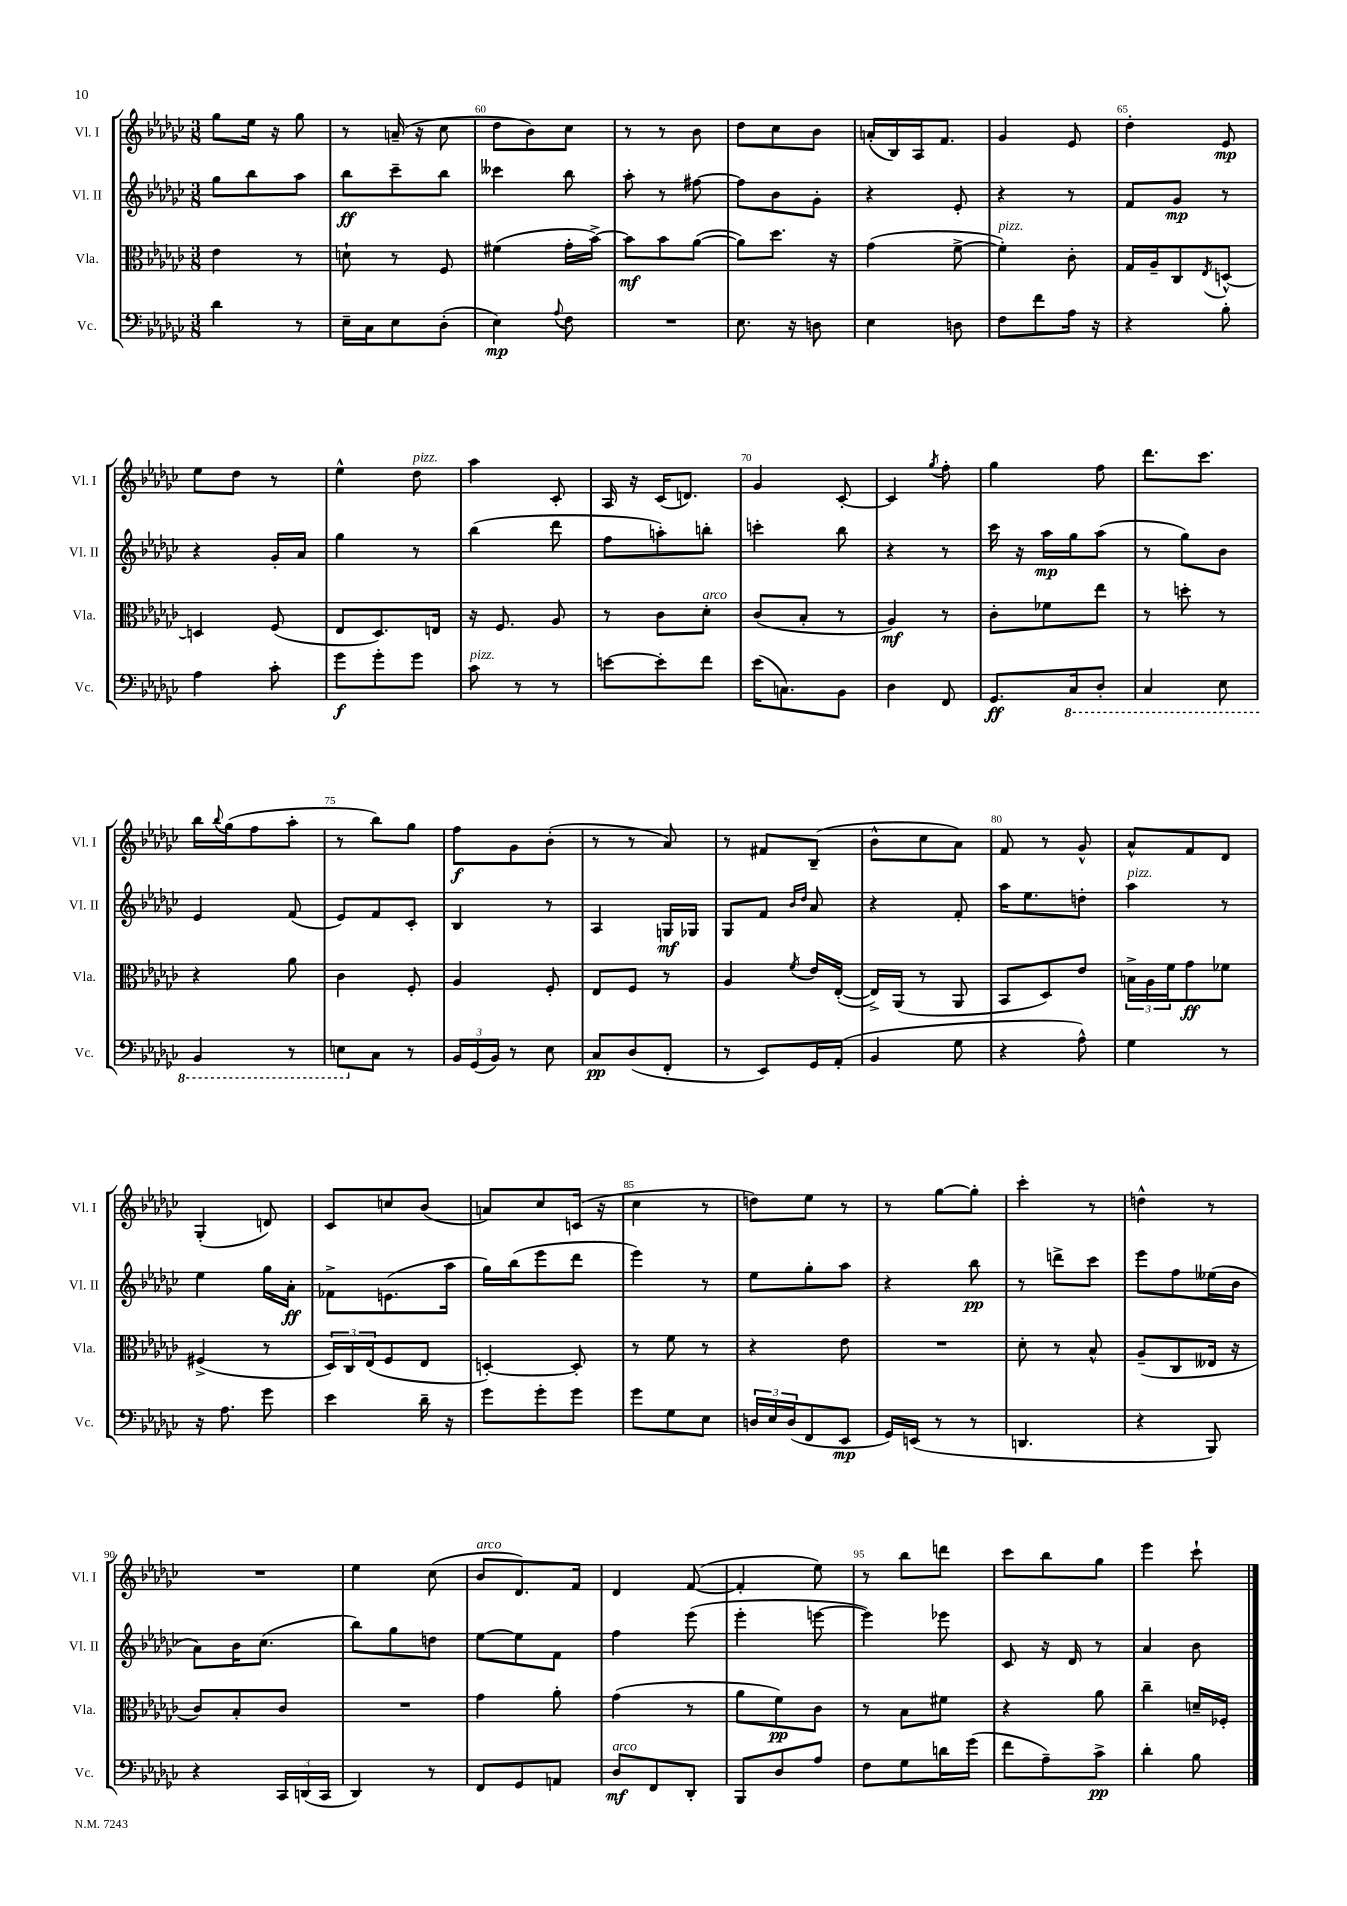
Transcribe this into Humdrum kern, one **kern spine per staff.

**kern	**dynam	**kern	**dynam	**kern	**dynam	**kern	**dynam
*part4	*part4	*part3	*part3	*part2	*part2	*part1	*part1
*staff4	*staff4	*staff3	*staff3	*staff2	*staff2	*staff1	*staff1
*I"Vc.	*	*I"Vla.	*	*I"Vl. II	*	*I"Vl. I	*
*I'Vc.	*	*I'Vla.	*	*I'Vl. II	*	*I'Vl. I	*
*clefF4	*	*clefC3	*	*clefG2	*	*clefG2	*
*k[b-e-a-d-g-c-]	*	*k[b-e-a-d-g-c-]	*	*k[b-e-a-d-g-c-]	*	*k[b-e-a-d-g-c-]	*
*M3/8	*	*M3/8	*	*M3/8	*	*M3/8	*
=58	=58	=58	=58	=58	=58	=58	=58
4d-\	.	4e-\	.	8gg-\L	.	8gg-\L	.
.	.	.	.	8bb-\	.	16ee-\Jk	.
.	.	.	.	.	.	16r	.
8r	.	8r	.	8aa-\J	.	8gg-\	.
=59	=59	=59	=59	=59	=59	=59	=59
16E-~\LL	.	8dn`\	.	8bb-\L	ff	8r	.
16C-\J	.	.	.	.	.	.	.
8E-\	.	8r	.	8ccc-~\	.	(16an~/	.
.	.	.	.	.	.	16r	.
(8D-'\J	.	8F/	.	8bb-\J	.	8cc-\	.
=60	=60	=60	=60	=60	=60	=60	=60
4E-\)	mp	(4f#X\	.	4ccc--X\	.	8dd-\L	.
.	.	.	.	.	.	8b-\)	.
8qqA-/	.	.	.	.	.	.	.
8F\	.	16g-'\LL	.	8bb-\	.	8cc-\J	.
.	.	[16b-^\JJ)	.	.	.	.	.
=61	=61	=61	=61	=61	=61	=61	=61
4.r	.	8b-\L]	mf	8aa-'\	.	8r	.
.	.	8b-\	.	8r	.	8r	.
.	.	([8a-\J	.	[8ff#X\	.	8b-\	.
=62	=62	=62	=62	=62	=62	=62	=62
8.E-\	.	8a-\L])	.	8ff#\L]	.	8dd-\L	.
.	.	8.dd-\J	.	8b-\	.	8cc-\	.
16r	.	.	.	.	.	.	.
8Dn\	.	.	.	8g-'\J	.	8b-\J	.
.	.	16r	.	.	.	.	.
=63	=63	=63	=63	=63	=63	=63	=63
4E-\	.	(4g-\	.	4r	.	(16an'/LL	.
.	.	.	.	.	.	16B-/)	.
.	.	.	.	.	.	16A-/J	.
.	.	.	.	.	.	8.f/J	.
8Dn\	.	[8f^\	.	8e-'/	.	.	.
=64	=64	=64	=64	=64	=64	=64	=64
!	!	!LO:TX:a:i:t=pizz.	!	!	!	!	!
8F\L	.	4f'\])	.	4r	.	4g-/	.
8f\	.	.	.	.	.	.	.
16A-\Jk	.	8c-'\	.	8r	.	8e-/	.
16r	.	.	.	.	.	.	.
=65	=65	=65	=65	=65	=65	=65	=65
4r	.	16G-/LL	.	8f/L	.	4dd-'\	.
.	.	16A-~/J	.	.	.	.	.
.	.	8C-/	.	8g-/J	mp	.	.
.	.	8qE-/	.	.	.	.	.
8B-'\	.	[8Dn^^/J	.	8r	.	8e-/	mp
!!LO:LB:g=z
=66	=66	=66	=66	=66	=66	=66	=66
4A-\	.	4Dn/]	.	4r	.	8ee-\L	.
.	.	.	.	.	.	8dd-\J	.
8c-'\	.	(8F/	.	16g-'/LL	.	8r	.
.	.	.	.	16a-/JJ	.	.	.
=67	=67	=67	=67	=67	=67	=67	=67
8g-\L	f	8E-/L	.	4gg-\	.	4ee-^^\	.
8g-'\	.	8.D-/)	.	.	.	.	.
!	!	!	!	!	!	!LO:TX:a:i:t=pizz.	!
8g-\J	.	.	.	8r	.	8dd-\	.
.	.	16En/Jk	.	.	.	.	.
=68	=68	=68	=68	=68	=68	=68	=68
!LO:TX:a:i:t=pizz.	!	!	!	!	!	!	!
8c-\	.	16r	.	(4bb-\	.	4aa-\	.
.	.	8.F/	.	.	.	.	.
8r	.	.	.	.	.	.	.
8r	.	8A-/	.	8ddd-\	.	8c-'/	.
=69	=69	=69	=69	=69	=69	=69	=69
[8en\L	.	8r	.	8ff\L	.	16A-/	.
.	.	.	.	.	.	16r	.
8e'\]	.	8c-\L	.	8aan'\)	.	(16c-/KL	.
.	.	.	.	.	.	8.dn/J)	.
!	!	!LO:TX:a:i:t=arco	!	!	!	!	!
8f\J	.	8d-'\J	.	8bbn'\J	.	.	.
=70	=70	=70	=70	=70	=70	=70	=70
(16e-\KL	.	(8c-/L	.	4cccn'\	.	4g-/	.
8.Cn\)	.	.	.	.	.	.	.
.	.	8B-'/J	.	.	.	.	.
8BB-\J	.	8r	.	8bb-\	.	[8c-'/	.
=71	=71	=71	=71	=71	=71	=71	=71
4D-\	.	4A-/)	mf	4r	.	4c-/]	.
.	.	.	.	.	.	8qgg-/	.
8FF/	.	8r	.	8r	.	8ff'\	.
=72	=72	=72	=72	=72	=72	=72	=72
8.GG-/L	ff	8c-'\L	.	16ccc-\	.	4gg-\	.
.	.	.	.	16r	.	.	.
.	.	8f-X\	.	16aa-\LL	mp	.	.
*8ba	*	*	*	*	*	*	*
16CC-/k	.	.	.	16gg-\J	.	.	.
8DD-'/J	.	8ee-\J	.	(8aa-\J	.	8ff\	.
=73	=73	=73	=73	=73	=73	=73	=73
4CC-/	.	8r	.	8r	.	8.ddd-\L	.
.	.	8ddn'\	.	8gg-\L)	.	.	.
.	.	.	.	.	.	8.ccc-\J	.
8EE-\	.	8r	.	8b-\J	.	.	.
!!LO:LB:g=z
=74	=74	=74	=74	=74	=74	=74	=74
4BBB-/	.	4r	.	4e-/	.	16bb-\LL	.
.	.	.	.	.	.	8qqbb-/	.
.	.	.	.	.	.	(16gg-\J	.
.	.	.	.	.	.	8ff\	.
8r	.	8a-\	.	(8f/	.	8aa-'\J	.
=75	=75	=75	=75	=75	=75	=75	=75
8EEn\L	.	4c-\	.	8e-/L)	.	8r	.
*X8ba	*	*	*	*	*	*	*
8C-\J	.	.	.	8f/	.	8bb-\L)	.
8r	.	8F'/	.	8c-'/J	.	8gg-\J	.
=76	=76	=76	=76	=76	=76	=76	=76
24BB-/LL	.	4A-/	.	4B-/	.	8ff\L	f
(24GG-/	.	.	.	.	.	.	.
24BB-/JJ)	.	.	.	.	.	.	.
8r	.	.	.	.	.	8g-\	.
8E-\	.	8F'/	.	8r	.	(8b-'\J	.
=77	=77	=77	=77	=77	=77	=77	=77
8C-/L	pp	8E-/L	.	4A-/	.	8r	.
(8D-/	.	8F/J	.	.	.	8r	.
8FF'/J	.	8r	.	16Gn/LL	mf	8a-/)	.
.	.	.	.	16G-X/JJ	.	.	.
=78	=78	=78	=78	=78	=78	=78	=78
8r	.	4A-/	.	8G-/L	.	8r	.
8EE-/L)	.	.	.	8f/J	.	8f#X/L	.
.	.	.	.	16qqb-/LL	.	.	.
.	.	8qf/	.	16qqdd-/JJ	.	.	.
16GG-/L	.	16e-/LL	.	8a-/	.	(8B-~/J	.
(16AA-'/JJ	.	([16E-'/JJ	.	.	.	.	.
=79	=79	=79	=79	=79	=79	=79	=79
4BB-/	.	16E-^/LL])	.	4r	.	8b-^^\L	.
.	.	(16AA-/JJ	.	.	.	.	.
.	.	8r	.	.	.	8cc-\	.
8G-\	.	8AA-/	.	8f'/	.	8a-\J)	.
=80	=80	=80	=80	=80	=80	=80	=80
4r	.	8BB-/L	.	16aa-\KL	.	8f/	.
.	.	.	.	8.ee-\	.	.	.
.	.	8D-/)	.	.	.	8r	.
8A-^^\)	.	8e-/J	.	8ddn'\J	.	8g-^^/	.
=81	=81	=81	=81	=81	=81	=81	=81
!	!	!	!	!LO:TX:a:i:t=pizz.	!	!	!
4G-\	.	24Bn^\LL	.	4aa-\	.	8a-^^/L	.
.	.	24A-\	.	.	.	.	.
.	.	24f\J	.	.	.	.	.
.	.	8g-\	ff	.	.	8f/	.
8r	.	8f-X\J	.	8r	.	8d-/J	.
!!LO:LB:g=z
=82	=82	=82	=82	=82	=82	=82	=82
16r	.	(4F#X^/	.	4ee-\	.	(4G-'/	.
8.A-\	.	.	.	.	.	.	.
8g-\	.	8r	.	16gg-\LL	.	8dn/)	.
.	.	.	.	16a-'\JJ	ff	.	.
=83	=83	=83	=83	=83	=83	=83	=83
4e-\	.	24D-/LL)	.	8f-X^\L	.	8c-/L	.
.	.	24C-/	.	.	.	.	.
.	.	(24E-/J	.	.	.	.	.
.	.	8F/	.	(8.en\	.	8ccn/	.
16d-~\	.	8E-/J	.	.	.	(8b-/J	.
16r	.	.	.	16aa-\Jk	.	.	.
=84	=84	=84	=84	=84	=84	=84	=84
8g-\L	.	[4Dn'/)	.	16gg-\LL)	.	8an/L)	.
.	.	.	.	(16bb-\J	.	.	.
8g-'\	.	.	.	8eee-\	.	8cc-/	.
8g-\J	.	8D'/]	.	8ddd-\J	.	(16cn/Jk	.
.	.	.	.	.	.	16r	.
=85	=85	=85	=85	=85	=85	=85	=85
8g-\L	.	8r	.	4eee-\)	.	4cc-\	.
8G-\	.	8f\	.	.	.	.	.
8E-\J	.	8r	.	8r	.	8r	.
=86	=86	=86	=86	=86	=86	=86	=86
24Dn/LL	.	4r	.	8ee-\L	.	8ddn\L)	.
24E-/	.	.	.	.	.	.	.
(24D/J	.	.	.	.	.	.	.
8FF/	.	.	.	8gg-'\	.	8ee-\J	.
8EE-/J	mp	8e-\	.	8aa-\J	.	8r	.
=87	=87	=87	=87	=87	=87	=87	=87
16GG-/LL)	.	4.r	.	4r	.	8r	.
(16EEn/JJ	.	.	.	.	.	.	.
8r	.	.	.	.	.	[8gg-\L	.
8r	.	.	.	8bb-\	pp	8gg-'\J]	.
=88	=88	=88	=88	=88	=88	=88	=88
4.DDn/	.	8d-'\	.	8r	.	4ccc-'\	.
.	.	8r	.	8dddn^\L	.	.	.
.	.	8B-^^/	.	8ccc-\J	.	8r	.
=89	=89	=89	=89	=89	=89	=89	=89
4r	.	(8A-~/L	.	8eee-\L	.	4ddn^^\	.
.	.	8C-/	.	8ff\	.	.	.
8BBB-/)	.	16E--X/Jk	.	(16ee--X\L	.	8r	.
.	.	16r	.	16b-\JJ	.	.	.
!!LO:LB:g=z
=90	=90	=90	=90	=90	=90	=90	=90
4r	.	8c-/L)	.	8a-\L)	.	4.r	.
.	.	8B-'/	.	16b-\K	.	.	.
.	.	.	.	(8.cc-\J	.	.	.
24CC-/LL	.	8c-/J	.	.	.	.	.
(24DDn/	.	.	.	.	.	.	.
24CC-/JJ	.	.	.	.	.	.	.
=91	=91	=91	=91	=91	=91	=91	=91
4DD-/)	.	4.r	.	8bb-\L)	.	4ee-\	.
.	.	.	.	8gg-\	.	.	.
8r	.	.	.	8ddn\J	.	(8cc-\	.
=92	=92	=92	=92	=92	=92	=92	=92
!	!	!	!	!	!	!LO:TX:a:i:t=arco	!
8FF/L	.	4g-\	.	[8ee-\L	.	8b-/L	.
8GG-/	.	.	.	8ee-\]	.	8.d-/)	.
8AAn/J	.	8a-'\	.	8f\J	.	.	.
.	.	.	.	.	.	16f/Jk	.
=93	=93	=93	=93	=93	=93	=93	=93
!LO:TX:a:i:t=arco	!	!	!	!	!	!	!
8D-/L	mf	(4g-\	.	4ff\	.	4d-/	.
8FF/	.	.	.	.	.	.	.
8DD-'/J	.	8r	.	(8eee-\	.	([8f/	.
=94	=94	=94	=94	=94	=94	=94	=94
8BBB-/L	.	8a-\L	.	4eee-'\	.	4f'/]	.
8D-/	.	8f\)	pp	.	.	.	.
8A-/J	.	8c-\J	.	[8eeen\	.	8ee-\)	.
=95	=95	=95	=95	=95	=95	=95	=95
8F\L	.	8r	.	4eee\])	.	8r	.
8G-\	.	8B-\L	.	.	.	8bb-\L	.
16dn\L	.	8f#X\J	.	8eee-X\	.	8dddn\J	.
(16g-\JJ	.	.	.	.	.	.	.
=96	=96	=96	=96	=96	=96	=96	=96
8f\L	.	4r	.	8c-/	.	8ccc-\L	.
8A-~\)	.	.	.	16r	.	8bb-\	.
.	.	.	.	16d-/	.	.	.
8c-^\J	pp	8a-\	.	8r	.	8gg-\J	.
=97	=97	=97	=97	=97	=97	=97	=97
4d-'\	.	4cc-~\	.	4a-/	.	4eee-\	.
8B-\	.	16dn~/LL	.	8b-\	.	8ccc-`\	.
.	.	16F-X'/JJ	.	.	.	.	.
==	==	==	==	==	==	==	==
*-	*-	*-	*-	*-	*-	*-	*-
